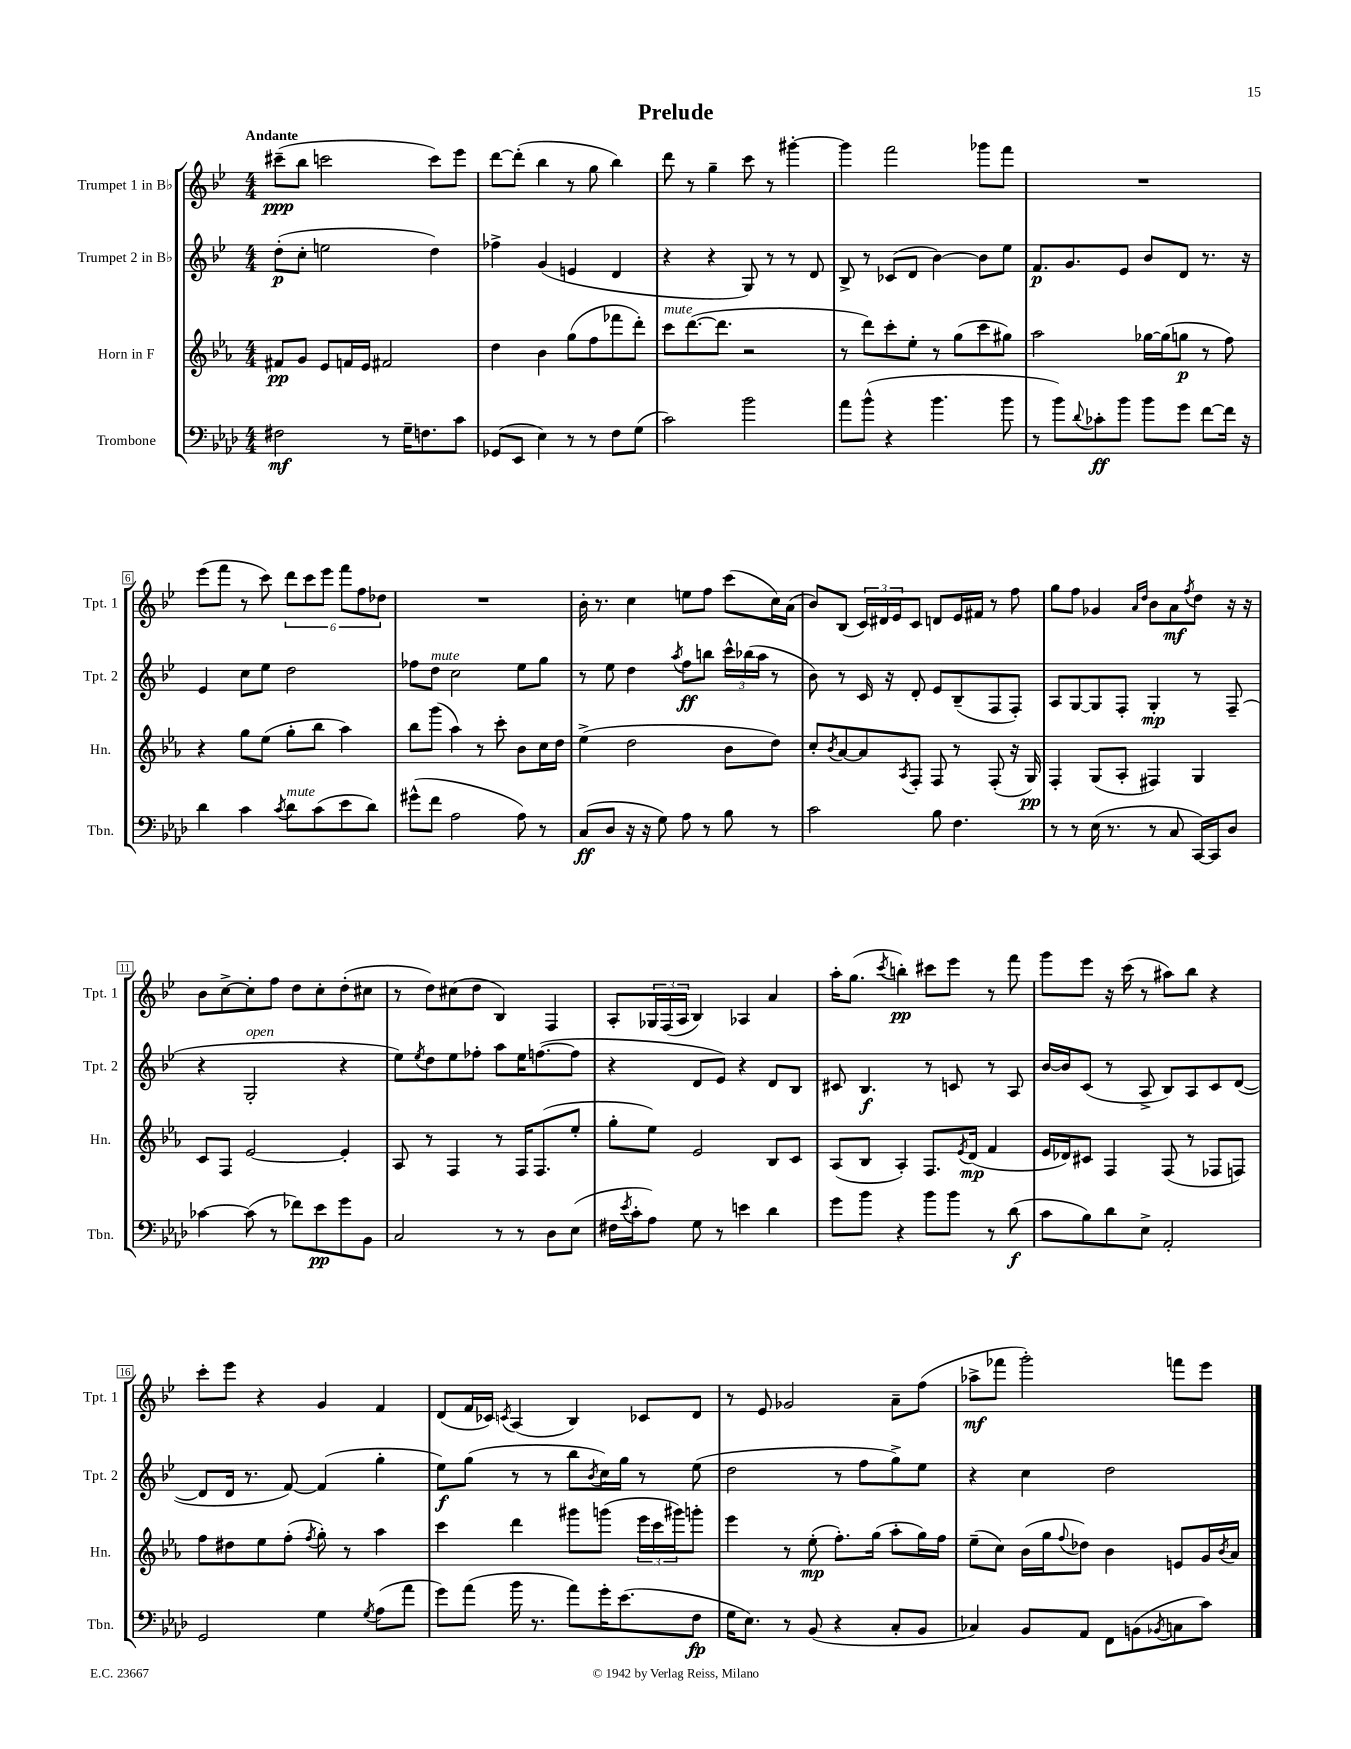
\header { title = "Prelude" }
<<
\new StaffGroup <<
\new Staff = "s0" \with { instrumentName = "Trumpet 1 in Bb" shortInstrumentName = "Tpt. 1" } {
    \clef treble \key bes \major \numericTimeSignature \time 4/4 \tempo "Andante"
    cis'''8--\ppp( bes''8 c'''2 c'''8) ees'''8 |
    d'''8~ d'''8-.( bes''4 r8 g''8 bes''4) |
    d'''8 r8 g''4-- c'''8 r8 gis'''4~-. |
    gis'''4 f'''2 ges'''8 f'''8 |
    R1 |
    ees'''8( f'''8 r8 c'''8) \tuplet 6/4 { d'''8 c'''8 ees'''8 f'''8 f''8 des''8 } |
    R1 |
    bes'16-. r8. c''4 e''8 f''8 c'''8( c''16) a'16( |
    bes'8) bes8( \tuplet 3/2 { c'16) dis'16 ees'16 } c'8 d'8 ees'16 fis'16 r8 f''8 |
    g''8 f''8 ges'4 \grace { a'16 d''16 } bes'8 a'8\mf \acciaccatura { f''8 } d''8 r16 r16 |
    bes'8 c''8~-> c''8-. f''8 d''8 c''8-. d''8-.( cis''8 |
    r8 d''8) cis''8( d''8 bes4) f4 |
    a8-. \tuplet 3/2 { ges16 f16( a16 } bes4) aes4 a'4 |
    a''16-. g''8.( \acciaccatura { c'''8 } b''4-.\pp) cis'''8 ees'''8 r8 f'''8 |
    g'''8 ees'''8 r16 c'''16( r8 ais''8) bes''8 r4 |
    c'''8-. ees'''8 r4 g'4 f'4 |
    d'8( f'16 ces'16) \acciaccatura { c'8 } a4( bes4) ces'8 d'8 |
    r8 ees'8 ges'2 a'8-- f''8( |
    aes''8->\mf fes'''8 g'''2-.) f'''8 ees'''8 \bar "|." |
}
\new Staff = "s1" \with { instrumentName = "Trumpet 2 in Bb" shortInstrumentName = "Tpt. 2" } {
    \clef treble \key bes \major \numericTimeSignature \time 4/4
    d''8-.\p( c''8-. e''2 d''4) |
    fes''4-> g'4( e'4 d'4 |
    r4 r4 g8) r8 r8 d'8 |
    bes8-> r8 ces'8( d'8 bes'4~) bes'8 ees''8 |
    f'8.\p g'8. ees'8 bes'8 d'8 r8. r16 |
    ees'4 c''8 ees''8 d''2 |
    fes''8 d''8^\markup { \italic "mute" } c''2 ees''8 g''8 |
    r8 ees''8 d''4 \acciaccatura { a''8 } f''8\ff b''8 \tuplet 3/2 { c'''16-^ bes''16( a''16 } r8 |
    bes'8) r8 c'16 r16 d'8-. ees'8 bes8--( f8 f8-.) |
    a8 g8~ g8 f8-. g4-.\mp r8 f8--( |
    r4 g2-.^\markup { \italic "open" } r4 |
    ees''8) \acciaccatura { ees''8 } d''8 ees''8 fes''8-. a''8 ees''16 f''8.~( f''8 |
    r4 d'8 ees'8) r4 d'8 bes8 |
    cis'8 bes4.\f r8 c'8 r8 a8 |
    bes'16~ bes'16 c'8( r8 a8-> bes8) a8 c'8 d'8~( |
    d'8 d'16 r8. f'8~) f'4( g''4-. |
    ees''8\f) g''8( r8 r8 bes''8 \acciaccatura { bes'8 } c''16) g''16 r8 ees''8( |
    d''2 r8 f''8 g''8->) ees''8 |
    r4 c''4 d''2 \bar "|." |
}
\new Staff = "s2" \with { instrumentName = "Horn in F" shortInstrumentName = "Hn." } {
    \clef treble \key ees \major \numericTimeSignature \time 4/4
    fis'8\pp g'8 ees'8 f'16 ees'16 fis'2 |
    d''4 bes'4 g''8( f''8 fes'''8 d'''8-.) |
    c'''8^\markup { \italic "mute" } d'''8.~( d'''8. r2 |
    r8 d'''8) c'''8-. ees''8-. r8 g''8( c'''8 gis''8) |
    aes''2 ges''16~ ges''16( g''8\p r8 f''8) |
    r4 g''8 ees''8( g''8-. bes''8 aes''4) |
    bes''8 g'''8( aes''4) r8 c'''8-. bes'8 c''16 d''16 |
    ees''4->( d''2 bes'8 d''8) |
    c''8-. \acciaccatura { bes'8 } aes'8~ aes'8 \acciaccatura { aes8 } f8-. f8 r8 f8-.( r16 g16\pp) |
    f4-. g8( aes8-. fis4) g4 |
    c'8 f8 ees'2~ ees'4-. |
    aes8 r8 f4 r8 f16 f8.( ees''8-. |
    g''8-. ees''8) ees'2 bes8 c'8 |
    aes8( bes8 aes4-.) f8. \acciaccatura { ees'8 } d'16\mp( f'4 |
    ees'16 des'16) cis'8 f4 f8( r8 fes8 f8) |
    f''8 dis''8 ees''8 f''8-.( \acciaccatura { f''8 } g''8-.) r8 aes''4 |
    c'''4 d'''4 gis'''8 g'''8( \tuplet 3/2 { ees'''16 c'''16 gis'''16) } g'''8-. |
    ees'''4 r8 ees''8-.\mp( f''8.-.) g''16( aes''8-. g''16) f''16 |
    ees''8--( c''8) bes'16( g''16 \appoggiatura { f''8 } des''8) bes'4 e'8 g'16 \acciaccatura { bes'8 } aes'16 \bar "|." |
}
\new Staff = "s3" \with { instrumentName = "Trombone" shortInstrumentName = "Tbn." } {
    \clef bass \key aes \major \numericTimeSignature \time 4/4
    fis2\mf r8 g16-- f8. c'8 |
    ges,8( ees,8 ees4) r8 r8 f8 g8( |
    c'2) bes'2 |
    aes'8 bes'8-^( r4 bes'4. bes'8 |
    r8 bes'8) \appoggiatura { des'8 } ces'8-.\ff bes'8 bes'8 g'8 f'8~ f'16 r16 |
    des'4 c'4 \acciaccatura { c'8 } des'8^\markup { \italic "mute" } c'8( ees'8 des'8) |
    gis'8-^( f'8 aes2 aes8) r8 |
    c8\ff( des8 r16 r16 g8) aes8 r8 bes8 r8 |
    c'2 bes8 f4. |
    r8 r8 ees16( r8. r8 c8 c,16~) c,16 des8 |
    ces'4~ ces'8( r8 fes'8) ees'8\pp g'8 bes,8 |
    c2 r8 r8 des8 ees8( |
    fis16 \acciaccatura { ees'8 } c'16-. aes8) g8 r8 e'4 des'4 |
    g'8 bes'8 r4 bes'8 bes'8 r8 des'8\f( |
    c'8 bes8) des'8 ees8-> aes,2-. |
    g,2 g4 \acciaccatura { g8 } aes8( aes'8 |
    g'8) aes'8( bes'16 r8. aes'8) g'16-. ees'8.( f8\fp |
    g16 ees8.) r8 bes,8( r4 c8-. bes,8 |
    ces4) bes,8 aes,8 f,8 b,8( \acciaccatura { bes,8 } c8 c'8) \bar "|." |
}
>>
>>
\layout { \context { \Score \override BarNumber.stencil = #(make-stencil-boxer 0.1 0.3 ly:text-interface::print) } }
